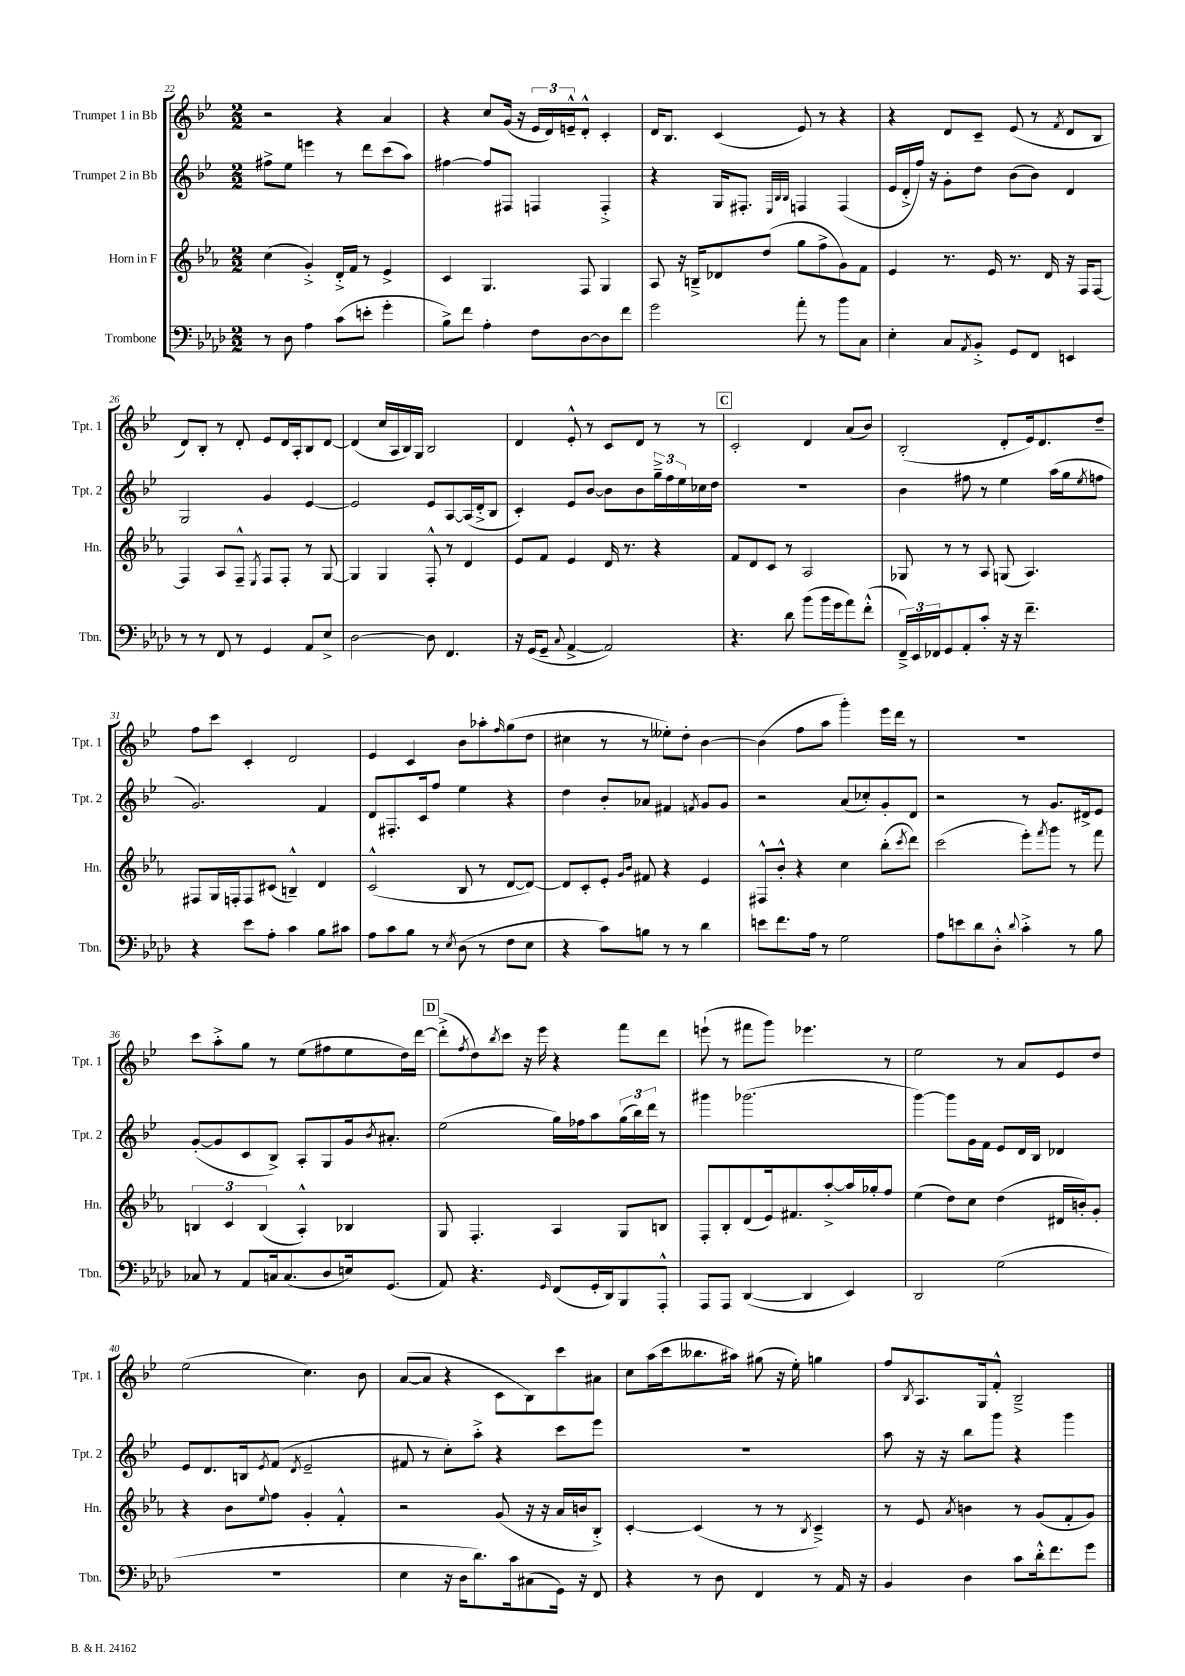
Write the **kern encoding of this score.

**kern	**kern	**kern	**kern
*staff4	*staff3	*staff2	*staff1
*clefF4	*clefG2	*clefG2	*clefG2
*k[b-e-a-d-]	*k[b-e-a-]	*k[b-e-]	*k[b-e-]
*M2/2	*M2/2	*M2/2	*M2/2
8r	(4cc\	8ff#^\L	2r
8D-\	.	8ee-\J	.
4A-\	4g'^/)	4eee\	.
(8c\L	16d'^/LL	8r	4r
.	16f/JJ	.	.
8e'\J	8r	8ddd\L	.
4g'\	4e-^/	(8ccc\	4a/
.	.	8aa\J)	.
=	=	=	=
8B-^\L)	4c/	[4ff#\	4r
8f\J	.	.	.
4A-'\	4.G/	8ff#/]L	8cc/L
.	.	8F#/J	(16g/Jk
.	.	.	16r
8F\L	.	4F/	24e-/LL
.	.	.	24d/)
.	.	.	24e~^^/J
[8D-\	8F/	.	8d'^^/J
8D-\]	4G/	4F'^/	4c'/
8f\J	.	.	.
=	=	=	=
2g\	8A-/	4r	16d/LK
.	.	.	8.B-/J
.	16r	.	.
.	16B~^/LK	.	.
.	8d-/	16G/LK	(4c/
.	.	8.F#'/J	.
.	(8dd/J	.	.
.	.	32qqE-/LLL	.
.	.	32qqB-/	.
.	.	32qqB-/JJJ	.
8a-'\	8gg\L	4F/	8e-/)
8r	8ff^\	.	8r
8b-\L	8g\)	(4F/	4r
8C\J	8f\J	.	.
=	=	=	=
4E-'\	4e-/	16e-/LL	4r
.	.	16d'^/	.
.	.	16ff/JJ)	.
.	.	16r	.
8C/L	8.r	8g'\L	8d/L
8qAA-/	.	.	.
8BB-'^/J	.	8dd\J	8c~/J
.	16e-/	.	.
8GG/L	8.r	(8b-\L	(8e-/
8FF/J	.	8b-\J)	8r
.	16d/	.	.
.	.	.	8qf/
4EE/	16r	4d/	8d/L
.	16F/LK	.	.
.	[8F/J	.	8B-/J
=	=	=	=
8r	4F/]	2G/	8d/L)
8r	.	.	8B-'/J
8FF/	8A-/L	.	8r
8r	8F~^^/J	.	8d'/
.	8qE-/	.	.
4GG/	8F/L	4g/	8e-/L
.	8F'/J	.	16d/L
.	.	.	16A'/J
8AA-/L	8r	[4e-/	8B-/
8E-^/J	[8G/	.	[8d/J
=	=	=	=
[2D-\	4G/]	2e-/]	(4d/]
.	4G/	.	16cc/LL
.	.	.	16A/
.	.	.	16B-/)
.	.	.	16G/JJ
8D-\]	8F'^^/	8e-/L	2B-/
4.FF/	8r	[8A/	.
.	4d/	(16A/]L	.
.	.	16d'^/J	.
.	.	8B-/J	.
=	=	=	=
16r	8e-/L	4c'/)	4d/
(16GG/LK	.	.	.
8GG~/J	8f/J	.	.
8qqC/	.	.	.
[4AA-^/	4e-/	8e-/L	8e-'^^/
.	.	[8b-/J	8r
2AA-/])	16d/	8b-\]L	8c/L
.	8.r	.	.
.	.	8b-\	8d/J
.	4r	24gg~^\L	8r
.	.	24ff\	.
.	.	24ee-\	.
.	.	16cc-\	8r
.	.	16dd\JJ	.
=	=	=	=
4.r	8f/L	1r	2c'/
.	8d/	.	.
.	8c/J	.	.
8d-\	8r	.	.
(8b-\L	2A-/	.	4d/
16b-\L	.	.	.
16g\J	.	.	.
8a-\)	.	.	(8a/L
(8f'^^\J	.	.	8b-/J)
=	=	=	=
24FF~^/LL)	8G-/	4b-\	(2B-'/
24EE-/	.	.	.
24FF-/J	.	.	.
8GG/	8r	.	.
8AA-'/	8r	8ff#\	.
8c'/J	8A-/	8r	.
16r	(8G/	4ee-\	8d'/L
16r	.	.	.
4.f~\	4.A-/)	.	16e-/k)
.	.	.	8.d/
.	.	(16aa\LL	.
.	.	16gg\J	.
.	.	8qee-/	.
.	.	8ff\J	8dd~/J
=	=	=	=
4r	8F#/L	2.g/)	8ff\L
.	16G/L	.	8ccc\J
.	16F'/J	.	.
8e-\L	8F/	.	4c'/
8A-'\J	(8c#/J	.	.
4c\	4B~^^/)	.	2d/
8B-\L	4d/	4f/	.
8c#\J	.	.	.
=	=	=	=
8A-\L	(2c^^/	8d/L	4e-/
8c\	.	8.F#'/	.
8B-\J	.	.	4c/
.	.	16c/k	.
8r	.	8ff/J	.
8qE-/	.	.	.
(8D-\	8B-/	4ee-\	8b-\L
8r	8r	.	8aa-'\
.	.	.	16qqff/
8F\L	[8d/L	4r	(8gg\
8E-\J	8d/_J)	.	8dd\J
=	=	=	=
4r	8d/]L	4dd\	4cc#\
.	8c'/	.	.
8c\L)	8e-'/J	8b-'/L	8r
.	16qqg/LL	.	.
.	16qqb-/JJ	.	.
8B\J	8f#/	8a-/J	8r
8r	4r	4f#/	8ee--'\L)
8r	.	.	8dd'\J
.	.	8qf/	.
4d-\	4e-/	8g/L	[4b-\
.	.	8g/J	.
=	=	=	=
8e\L	8F#^^/L	2r	(4b-\]
8.f\	8b-'^^/J	.	.
.	4r	.	8ff\L
16A-\Jk	.	.	.
8r	.	.	8aa\J
2G\	4cc\	(8a/L	4ggg'\)
.	.	8cc-'/)	.
.	(8bb-'\L	8g'/	16eee-\LL
.	.	.	16ddd\JJ
.	8qccc/	.	.
.	8ddd\J)	8d/J	8r
=	=	=	=
8A-\L	(2ccc\	2r	1r
8e\	.	.	.
8d-\	.	.	.
8D-'^^\J	.	.	.
8qqd-/	.	.	.
4c'^\	8eee-'\L)	8r	.
.	8qfff/	.	.
.	8ggg\J	8.g/L	.
8r	8r	.	.
.	.	16d#^/k	.
8B-\	8fff\	8e-/J	.
=	=	=	=
8C-/	6B/	([8g'/L	8ccc\L
8r	.	8g/]	8aa'^\
.	6c/	.	.
8AA-/L	.	8c/	8gg\J
.	(6B/	.	.
16C/k	.	8B-^/J)	8r
(8.C/	.	.	.
.	4A-'^^/)	8A'/L	(8ee-\L
8D-/	.	8G/	8ff#\
16E/k)	4B-/	16g/k	8ee-\
.	.	8qb-/	.
(8.GG/J	.	8.a#'/J	.
.	.	.	16dd\L)
.	.	.	[16ddd\JJ
=	=	=	=
8AA-/)	8G/	(2ee-\	(8ddd'^\]L
.	.	.	8qff/
4.r	4.F'/	.	8dd\)
.	.	.	8qbb-/
.	.	.	8ccc\J
.	.	.	16r
.	.	.	16eee-\
16qqGG/	.	.	.
(8FF/L	4A-/	16gg\LL)	4r
.	.	16ff-\J	.
16GG'/L	.	8aa\	.
16DD-/J)	.	.	.
8BBB-/	8G/L	(24gg\L	8fff\L
.	.	24bb-\)	.
.	.	24ddd\JJ	.
8AAA-'^^/J	8B/J	8r	8ddd\J
=	=	=	=
8AAA-/L	8F'/L	4ggg#\	(8eee`\
8AAA-/J	8B-'/	.	8r
([4DD-/	(8d/	(2.ggg-\	8fff#\L
.	16e-/k)	.	8ggg\J)
.	8.f#/	.	.
4DD-/]	.	.	4.eee-\
.	[8aa-'^/	.	.
4EE-/)	16aa-/]L	.	.
.	16gg-'/J	.	.
.	8ff/J	.	8r
=	=	=	=
2DD-/	(4ee-\	[4ggg\)	2ee-\
.	8dd\L)	8ggg\]L	.
.	8cc\J	16g\L	.
.	.	16f\JJ	.
(2G\	(4dd\	8e-/L	8r
.	.	16d/L	8a/L
.	.	16B-/JJ	.
.	16d#/LL	4d-/	8e-/
.	16b'/J)	.	.
.	8g'/J	.	8dd/J
=	=	=	=
1r	4r	8e-/L	(2ee-\
.	.	8.d/	.
.	8b-\L	.	.
.	.	16B/k	.
.	8qqee-/	8qe-/	.
.	8ff\J	(8f/J	.
.	.	8qd/	.
.	4g'/	2e-~/	4.cc\)
.	4f'^^/	.	.
.	.	.	8b-\
=	=	=	=
4E-\	2r	8f#/	([8a/L
.	.	8r	8a/]J
16r	.	8cc'\L)	4r
16D-\LK	.	.	.
8.d-\)	.	8aa'^\J	.
.	(8g/	4r	8c\L
16c\k	.	.	.
(8C#\	16r	.	8B-\)
.	16r	.	.
16GG\Jk)	16a-/LL	8ccc\L	8ccc\
16r	16b/J	.	.
8FF/	8B-'^/J)	8eee-\J	8a#\J
=	=	=	=
4r	[4c'/	1r	8cc\L
.	.	.	(16aa\L
.	.	.	16ccc\J
8r	(4c/]	.	8.bb--\
8D-\	.	.	.
.	.	.	16aa#\Jk)
4FF/	8r	.	(8gg#\
.	8r	.	16r
.	.	.	16ee-'\)
.	8qB-/	.	.
8r	4c~^/)	.	4gg\
16AA-/	.	.	.
16r	.	.	.
=	=	=	=
4BB-/	8r	8aa\	8ff/L
.	.	.	8qB-/
.	8e-/	16r	8.A/
.	.	16r	.
.	8qa-/	.	.
4D-\	4b\	8bb-\L	.
.	.	.	16G/k
.	.	8ggg\J	8f'^^/J
8c\L	8r	4r	2B-~^/
16d-'^^\k	(8g/L	.	.
8.f\	.	.	.
.	8f'/	4ggg\	.
8g\J	8g/J)	.	.
==	==	==	==
*-	*-	*-	*-
